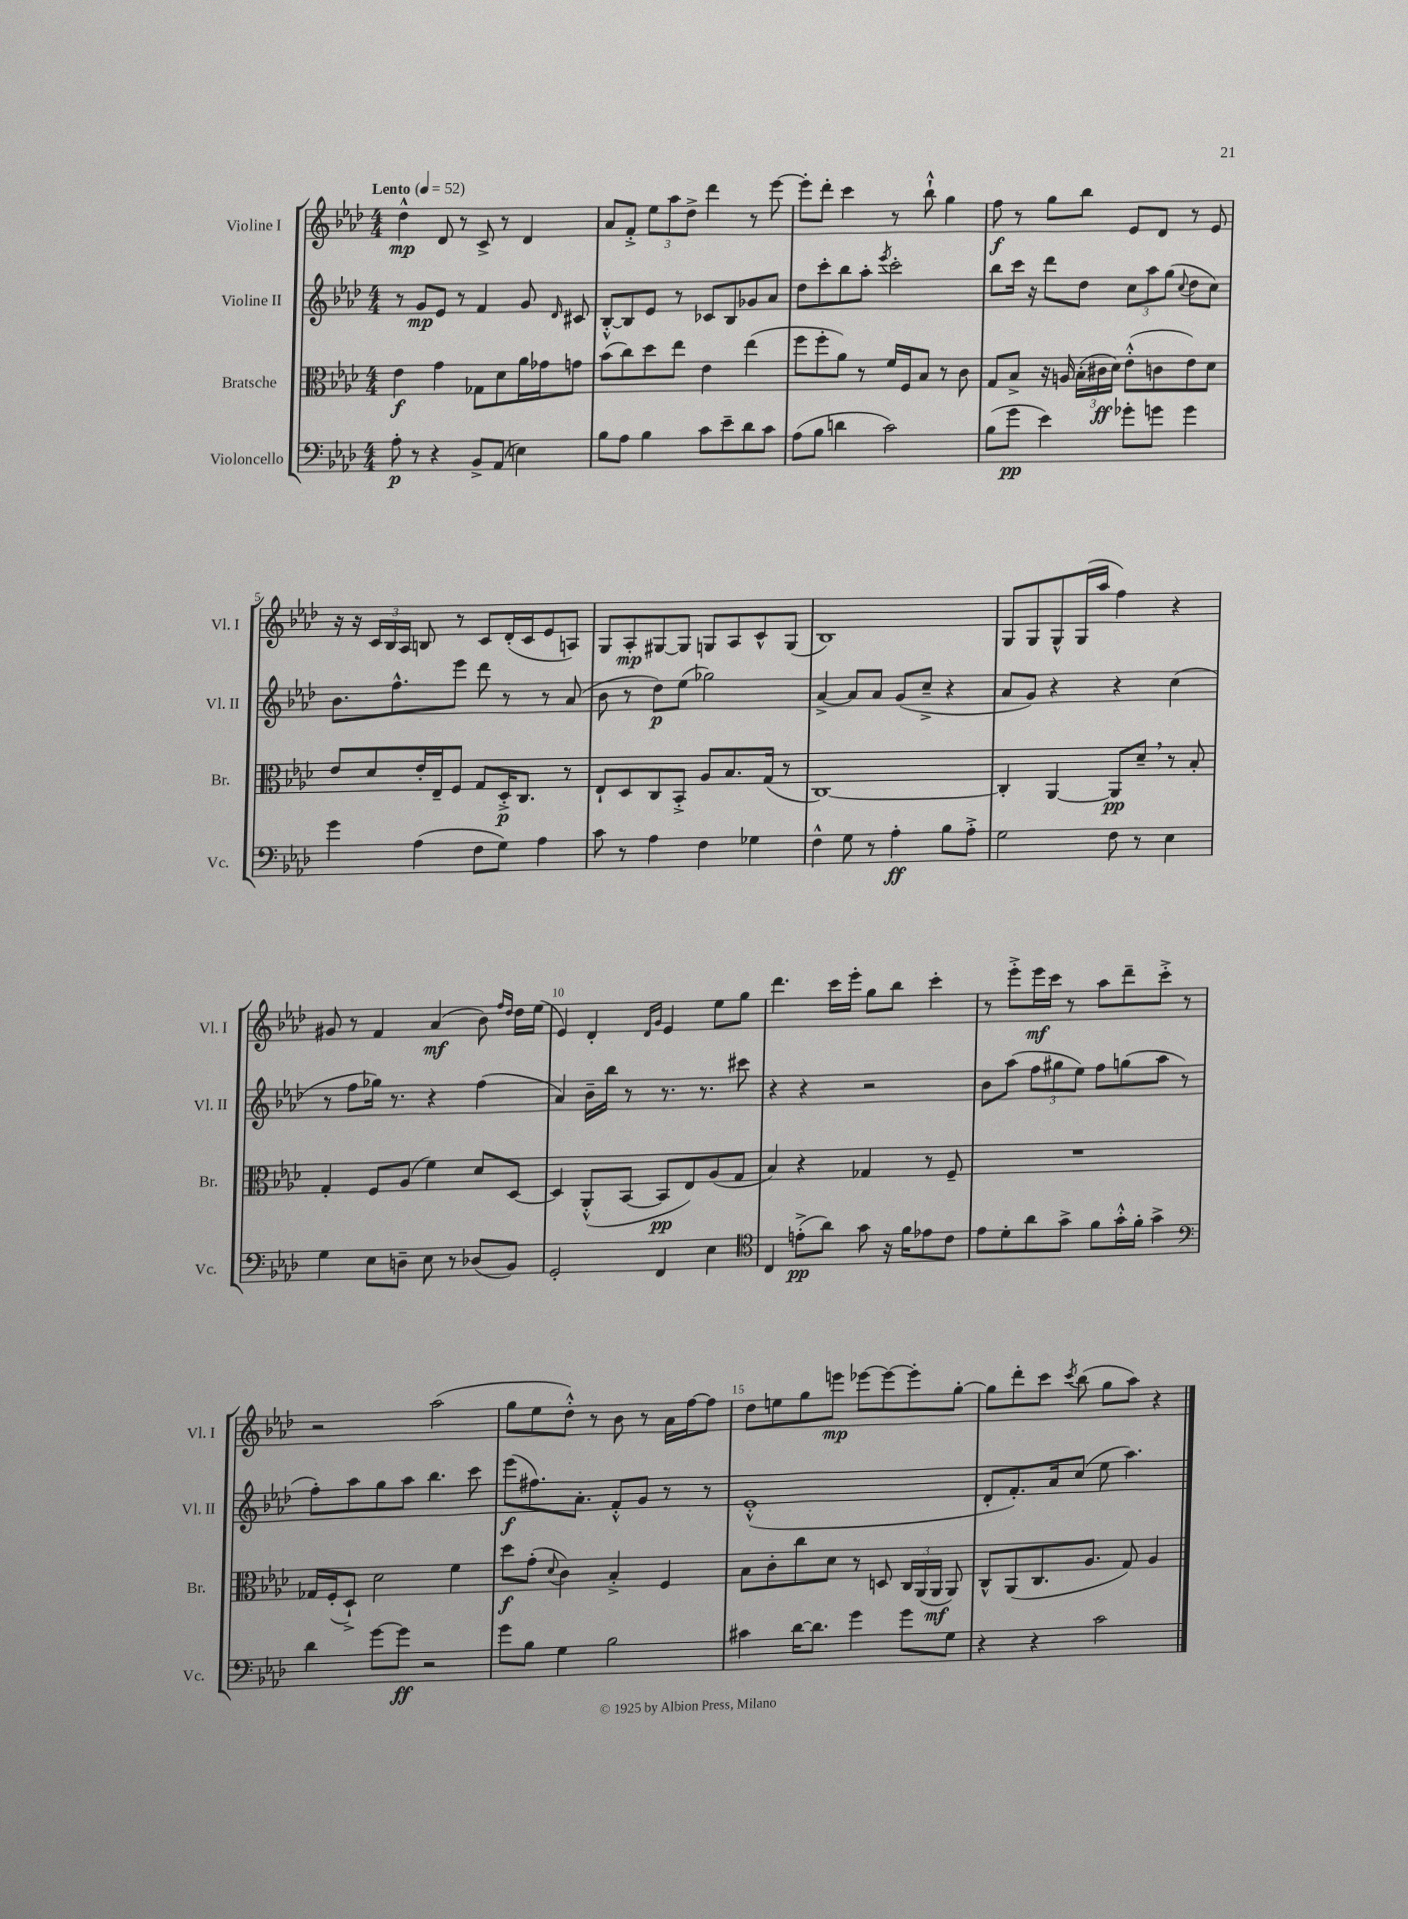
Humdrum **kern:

**kern	**kern	**kern	**kern
*staff4	*staff3	*staff2	*staff1
*clefF4	*clefC3	*clefG2	*clefG2
*k[b-e-a-d-]	*k[b-e-a-d-]	*k[b-e-a-d-]	*k[b-e-a-d-]
*M4/4	*M4/4	*M4/4	*M4/4
*MM52	*MM52	*MM52	*MM52
8A-'\	4e-\	8r	4dd-^^\
8r	.	8g/L	.
4r	4g\	8e-/J	8d-/
.	.	8r	8r
8BB-^/L	8G-\L	4f/	8c^/
(8AA-/J	8d-\	.	8r
4E\)	16a-\L	8g/	4d-/
.	16g-\J	.	.
.	.	16qqd-/	.
.	8g\J	8c#/	.
=	=	=	=
8B-\L	(8b-\L	[8B-'^^/L	8a-/L
8A-\J	8cc\)	8B-/]	8f'^/J
4B-\	8dd-\	8e-/J	12ee-\L
.	.	.	12aa-\
.	8ee-\J	8r	.
.	.	.	12dd-^\J
8c\L	4e-\	8c-/L	4ddd-\
8e-~\	.	8B-/	.
8d-\	(4ee-\	8g-/	8r
8c\J	.	8a-/J	[8eee-\
=	=	=	=
(8A-\L	8ff\L	8dd-\L	8eee-'\]L
8B-\J	8ff'\	8ccc'\	8ddd-'\J
4d\	8a-\J)	8bb-\	4ccc\
.	8r	8aa-'\J	.
.	.	8qeee-/	.
2c\)	16f/LL	2ccc'\	8r
.	16F/J	.	.
.	8B-/J	.	8bb-`^^\
.	8r	.	4gg\
.	8c\	.	.
=	=	=	=
(8B-\L	8G/L	8bb-\L	8ff\
8g\J	8B-^/J	16ccc\Jk	8r
.	.	16r	.
4e-\)	16r	8ddd-\L	8gg\L
.	16A/	.	.
.	(24B-'\LL	8dd-\J	8bb-\J
.	24c#\	.	.
.	24d-\JJ)	.	.
8g-'\L	(8e-'^^\L	12cc\L	8e-/L
.	.	12aa-\	.
8g\J	8c\	.	8d-/J
.	.	(12gg\J	.
.	.	8qqcc/	.
4g\	8e-\)	8dd-\L	8r
.	8d-\J	8cc\J)	8e-/
=	=	=	=
4g\	8e-/L	8.b-\L	16r
.	.	.	16r
.	8d-/	.	24c/LL
.	.	.	24B-/
.	.	8.ff^^\	.
.	.	.	24A-/JJ
(4A-\	16e-'/L	.	8B/
.	16E-~/J	.	.
.	8F/J	8eee-\J	8r
8F\L	8G/L	8ddd-\	8c/L
8G\J)	16D-'^/K	8r	(16d-'/L
.	8.C/J	.	16c/J
4A-\	.	8r	8e-/
.	8r	(8a-/	8A/J)
=	=	=	=
8c\	8E-`/L	8b-\	8G/L
8r	8D-/	8r	8A-'/
4A-\	8C/	8dd-\L)	[8G#/
.	8BB-'^/J	(8ee-\J	8G#/]J
4F\	8A-/L	2gg-\)	8G/L
.	8.B-/	.	8A-/
4G-\	.	.	8c^^/
.	(16G/Jk	.	.
.	8r	.	(8G/J
=	=	=	=
4F^^\	[1C)	[4a-^/	1B-)
8G\	.	8a-/]L	.
8r	.	8a-/J	.
4A-'\	.	(8g/L	.
.	.	8cc~^/J	.
8B-\L	.	4r	.
8A-'^\J	.	.	.
=	=	=	=
2G\	4C'/]	8a-/L	8G/L
.	.	8g/J)	8G/
.	[4AA-/	4r	8G^^/
.	.	.	(16G/L
.	.	.	16aa-/JJ
8F\	8AA-/]L	4r	4ff\)
8r	8d-~/J	.	.
4E-\	8r	(4cc\	4r
.	8B-'/	.	.
=	=	=	=
4G\	4G'/	8r	8g#/
.	.	8ff\L	8r
8E-\L	8F/L	16gg-\Jk)	4f/
.	.	8.r	.
8D~\J	(8A-/J	.	.
8E-\	4f\)	4r	(4a-/
8r	.	.	.
(8D-/L	8d-/L	(4ff\	8b-\)
.	.	.	16qqff/LL
.	.	.	16qqdd-/JJ
8BB-/J)	[8D-/J	.	16dd-\LL
.	.	.	(16ee-\JJ
=	=	=	=
2GG'/	4D-/]	4a-/)	4e-/)
.	(8AA-'^^/L	16b-~\LL	4d-'/
.	.	16bb-\JJ	.
.	[8BB-/J	8r	.
.	.	.	16qqd-/LL
.	.	.	16qqg/JJ
4FF/	8BB-/]L	8.r	4e-/
.	8E-/)	.	.
.	.	8.r	.
4E-\	(8A-/	.	8ee-\L
.	8G/J	8ccc#\	8gg\J
=	=	=	=
*clefC4	*	*	*
4C/	4B-/)	4r	4.ddd-\
(8e'^\L	4r	4r	.
8a-\J)	.	.	16ccc\LL
.	.	.	16eee-'\JJ
8g\	4G-/	2r	8gg\L
16r	.	.	8bb-\J
16f\LK	.	.	.
8e-\	8r	.	4ccc'\
8c\J	8F~/	.	.
=	=	=	=
8e-\L	1r	8b-\L	8r
8d-'\	.	(8aa-\J	8eee-'^\L
8a-\	.	12ff\L	16eee-\L
.	.	.	16ccc\JJ
.	.	12gg#\	.
8g^\J	.	.	8r
.	.	12ee-\J)	.
8f\L	.	8ff\L	8aa-\L
16g'^^\L	.	(8gg\	8ddd-~\
16f'\JJ	.	.	.
4g^\	.	8aa-\J	8ccc'^\J
.	.	8r	8r
=	=	=	=
*clefF4	*	*	*
4d-\	16G-/LL	8ff'\L)	2r
.	(16F'/J	.	.
.	8D-`^/J)	8aa-\	.
[8g\L	2d-\	8gg\	.
8g\]J	.	8aa-\J	.
2r	.	4.bb-\	(2aa-\
.	4f\	.	.
.	.	8ccc\	.
=	=	=	=
8g\L	8dd-\L	(8eee-\L	8gg\L
8B-\J	(8g'\J	8.ff#\)	8ee-\
.	8qqd-/	.	.
4G\	4c\)	.	8dd-'^^\J)
.	.	8.a-'\J	.
.	.	.	8r
2B-\	4B-'^/	8f'^^/L	8b-\
.	.	8g/J	8r
.	4F/	8r	16a-\LL
.	.	.	[16ff\J
.	.	8r	8ff\]J
=	=	=	=
4c#\	8B-\L	(1e-'^^	8dd-\L
.	8c'\	.	8ee\
[16d-\LK	8cc\	.	8gg\
8.d-\]J	.	.	.
.	8d-\J	.	8eee\J
4g\	8r	.	[8eee-\L
.	8D/	.	8eee-\_
8g\L	24C/LL	.	8eee-'\]
.	(24AA-/	.	.
.	24AA-/JJ	.	.
8G\J	8AA-/)	.	[8gg'\J
=	=	=	=
4r	8C^^/L	8d-'/L	8gg\]L
.	(8AA-/	8.f'/)	8ddd-'\
4r	8.C/	.	8ccc\J
.	.	16a-/k	.
.	.	.	8qccc/
.	.	(8cc/J	(8bb-\
.	8.A-/J	.	.
2c\	.	8ee-\	8gg\L
.	8G/)	4.aa-\)	8aa-\J)
.	4A-/	.	4r
==	==	==	==
*-	*-	*-	*-
